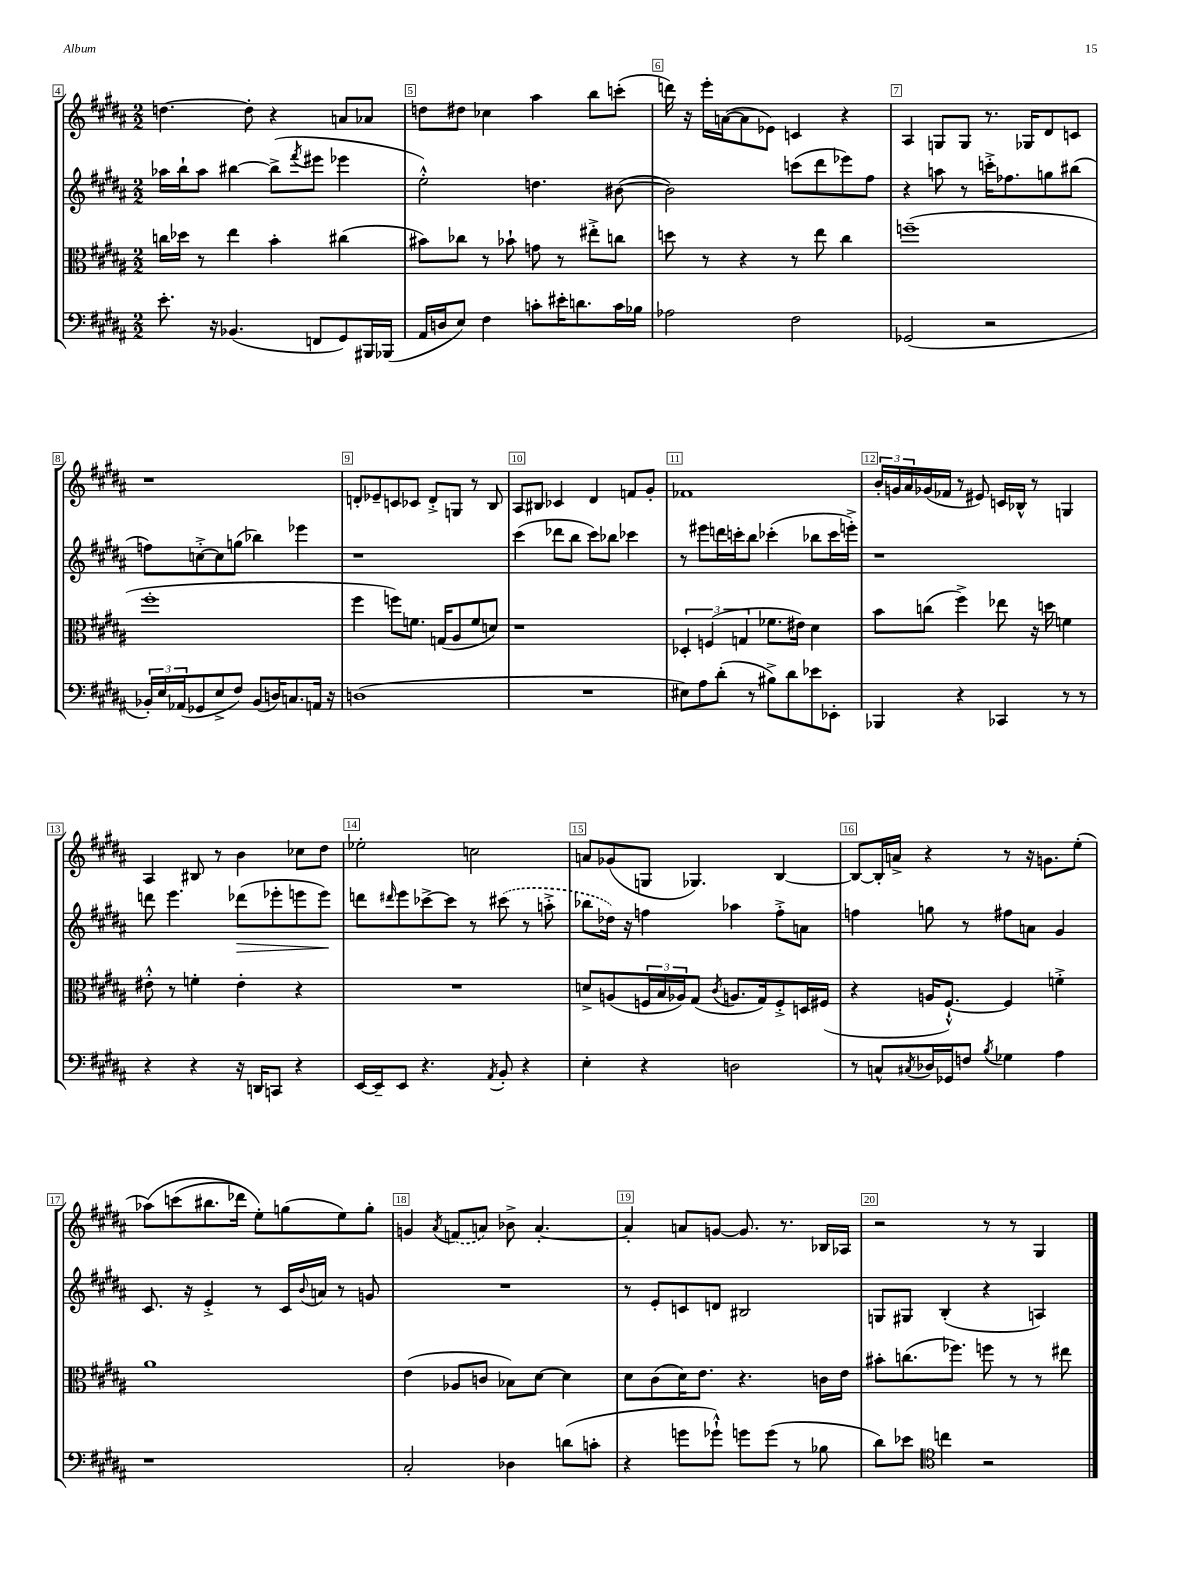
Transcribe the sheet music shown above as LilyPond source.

<<
\new StaffGroup <<
\new Staff = "s0" {
    \clef treble \key b \major \numericTimeSignature \time 2/2
    d''4.~ d''8-. r4 a'8 aes'8 |
    d''8 dis''8 ces''4 ais''4 b''8 c'''8-.( |
    d'''16) r16 e'''16-. a'16~( a'8 ees'8) c'4 r4 |
    ais4 g8 g8 r8. ges16 dis'8 c'8 |
    r1 |
    d'8-. ees'8-- c'8 ces'8 d'8-.-> g8 r8 b8 |
    ais8 bis8 ces'4 dis'4 f'8 gis'8-. |
    fes'1 |
    \tuplet 3/2 { b'16-. g'16 ais'16 } ges'16( fes'16 r8 eis'8) c'16 bes16-^ r8 g4 |
    ais4 bis8 r8 b'4 ces''8 dis''8 |
    ees''2-. c''2 |
    a'8 ges'8( g8 ges4.) b4~ |
    b8~ b16-. a'16-> r4 r8 r16 g'8. e''8-.( |
    aes''8)\( c'''8( bis''8. des'''16) e''8-.\) g''8( e''8) g''8-. |
    g'4 \acciaccatura { ais'8 } \once \slurDashed f'8( a'8) bes'8-> a'4.~-. |
    a'4-. a'8 g'8~ g'8. r8. bes16 aes16 |
    r2 r8 r8 gis4 \bar "|." |
}
\new Staff = "s1" {
    \clef treble \key b \major \numericTimeSignature \time 2/2
    aes''16 b''16-! aes''8 bis''4~ bis''8->( \acciaccatura { fis'''8 } eis'''8 ees'''4 |
    e''2-.-^) d''4. bis'8~( |
    bis'2) c'''8( dis'''8 ees'''8) fis''8 |
    r4 a''8 r8 c'''16-.-> fes''8. g''8 bis''8( |
    f''8) c''8~-.-> c''8 g''8( bes''4) ees'''4 |
    r1 |
    cis'''4( des'''8 b''8 cis'''8) bes''8 ces'''4 |
    r8 eis'''8 d'''16 c'''16-. b''8 ces'''4-.( bes''8 ces'''16 e'''16-.->) |
    r1 |
    d'''8 e'''4. des'''8\>( ees'''8-. e'''8 e'''8\!) |
    d'''8 \grace { dis'''16 } e'''8 ces'''8~-> ces'''8 r8 \once \slurDashed cis'''8( r8 a''8-.-> |
    bes''8 des''16) r16 f''4 aes''4 f''8-.-> a'8 |
    f''4 g''8 r8 fis''8 a'8 gis'4 |
    cis'8. r16 e'4-.-> r8 cis'16 \appoggiatura { b'8 } a'16 r8 g'8 |
    R1 |
    r8 e'8-. c'8 d'8 bis2 |
    g8 gis8 b4-.( r4 a4) \bar "|." |
}
\new Staff = "s2" {
    \clef alto \key b \major \numericTimeSignature \time 2/2
    c''16 des''16 r8 e''4 b'4-. cis''4( |
    bis'8) ces''8 r8 bes'8-! g'8 r8 eis''8-.-> c''8 |
    d''8 r8 r4 r8 e''8 cis''4 |
    f''1--( |
    fis''1-. |
    fis''4 f''8) f'8. g16( ais8 f'8 d'8) |
    r1 |
    \tuplet 3/2 { des4-. f4( g4 } fes'8. eis'16) dis'4 |
    b'8 c''8( fis''4->) ees''8 r16 d''16 f'4 |
    eis'8-.-^ r8 f'4-. eis'4-. r4 |
    R1 |
    d'8-> a8( \tuplet 3/2 { f16 b16 aes16) } gis8( \acciaccatura { cis'8 } a8. gis16) f8-.-> d16 fis16( |
    r4 a16 fis8.~-!-^) fis4 f'4-.-> |
    ais'1 |
    e'4( aes8 c'8 bes8) dis'8~ dis'4 |
    dis'8 cis'8( dis'16) e'8. r4. c'16 e'16 |
    bis'8-. c''8.( fes''8.) f''8 r8 r8 eis''8 \bar "|." |
}
\new Staff = "s3" {
    \clef bass \key b \major \numericTimeSignature \time 2/2
    e'8.-. r16 bes,4.( f,8 gis,8) bis,,16 bes,,16( |
    ais,16 d16 e8) fis4 c'8-. eis'16-. d'8. c'16 bes16 |
    aes2 fis2 |
    ges,2( r2 |
    \tuplet 3/2 { bes,16-.) e16 aes,16( } ges,8 e8-> fis8) bes,8( d16) c8. a,16 r16 |
    d1( |
    R1 |
    eis8) ais8 dis'8-.( r8 bis8->) dis'8 ees'8 ees,8-. |
    bes,,4 r4 ces,4 r8 r8 |
    r4 r4 r16 d,16 c,8 r4 |
    e,16~ e,16-- e,8 r4. \acciaccatura { ais,8 } b,8-. r4 |
    e4-. r4 d2 |
    r8 c8-^ \acciaccatura { cis8 } des16 ges,16 f8 \acciaccatura { b8 } ges4 ais4 |
    r1 |
    cis2-. des4 d'8( c'8-. |
    r4 g'8 ges'8-!-^) g'8 g'8( r8 bes8 |
    dis'8) ees'8 \clef tenor c''4 r2 \bar "|." |
}
>>
>>
\layout { \context { \Score currentBarNumber = #4 \override BarNumber.break-visibility = ##(#f #t #t) barNumberVisibility = #all-bar-numbers-visible \override BarNumber.stencil = #(make-stencil-boxer 0.1 0.3 ly:text-interface::print) } }
